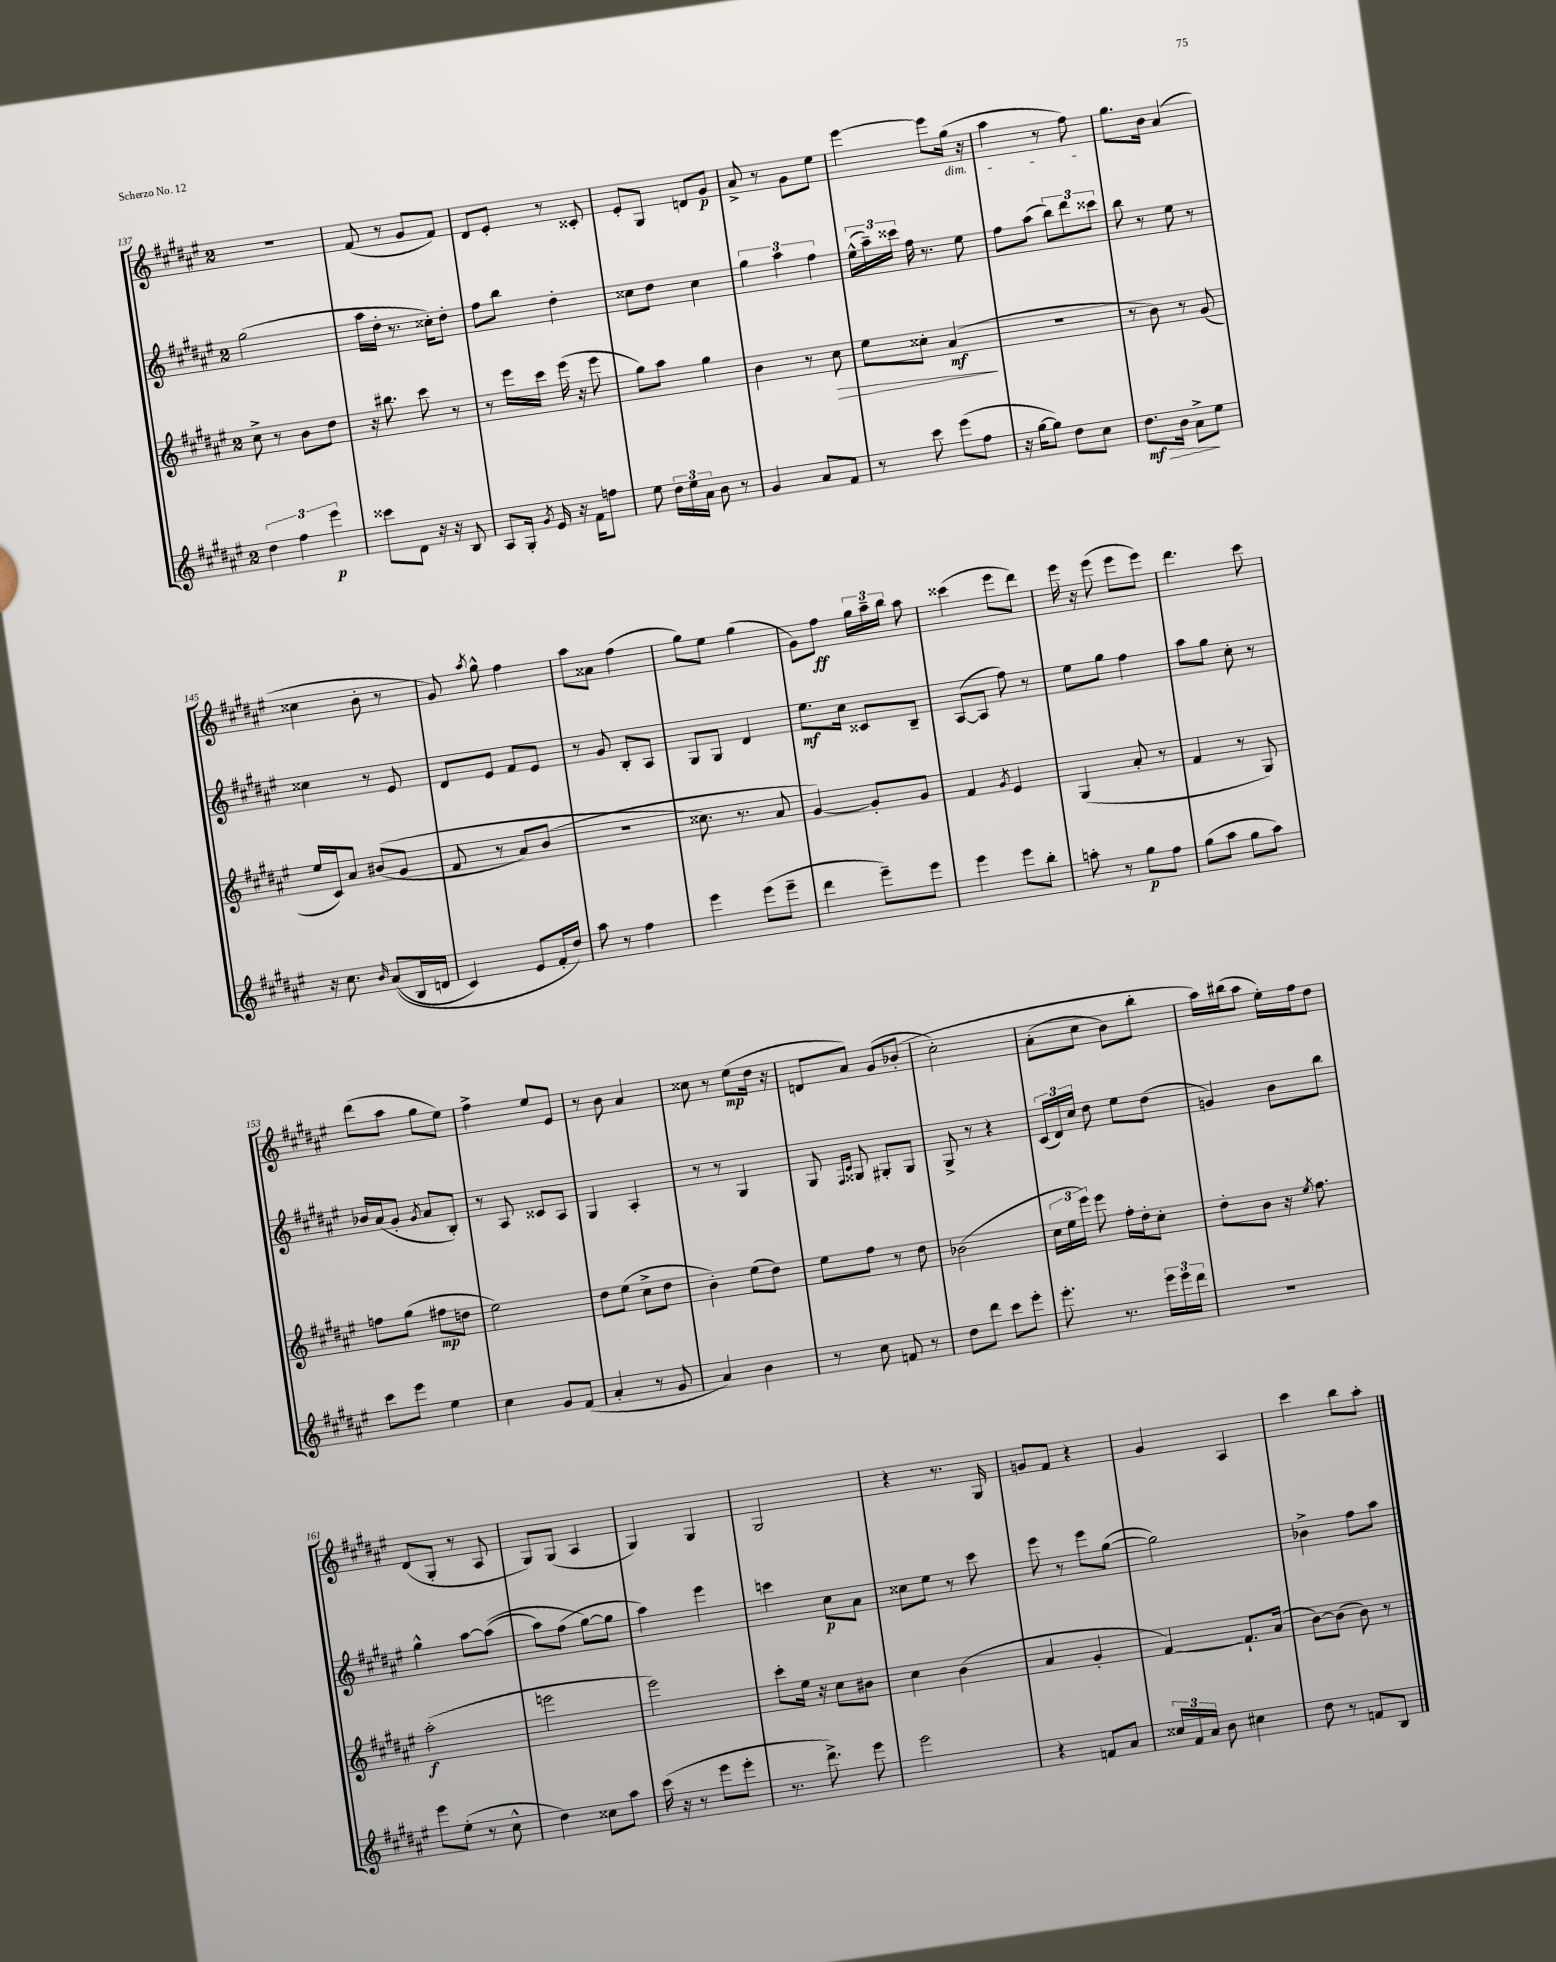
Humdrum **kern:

**kern	**dynam	**kern	**dynam	**kern	**dynam	**kern	**dynam
*part4	*part4	*part3	*part3	*part2	*part2	*part1	*part1
*staff4	*staff4	*staff3	*staff3	*staff2	*staff2	*staff1	*staff1
*clefG2	*	*clefG2	*	*clefG2	*	*clefG2	*
*k[f#c#g#d#a#e#]	*	*k[f#c#g#d#a#e#]	*	*k[f#c#g#d#a#e#]	*	*k[f#c#g#d#a#e#]	*
*M2/4	*	*M2/4	*	*M2/4	*	*M2/4	*
=137	=137	=137	=137	=137	=137	=137	=137
6dd#\	.	8cc#^\	.	(2gg#\	.	2r	.
.	.	8r	.	.	.	.	.
6ff#\	.	.	.	.	.	.	.
.	.	8b\L	.	.	.	.	.
6eee#\	p	.	.	.	.	.	.
.	.	8dd#\J	.	.	.	.	.
=138	=138	=138	=138	=138	=138	=138	=138
8ccc##X\L	.	16r	.	16aa#\LL	.	(8f#/	.
.	.	8.bb#X\	.	16dd#'\JJ	.	.	.
8d#\J	.	.	.	8.r	.	8r	.
16r	.	8ccc#\	.	.	.	8g#/L	.
16r	.	.	.	16cc##X'\KL)	.	.	.
8B/	.	8r	.	8dd#'\J	.	8f#/J)	.
=139	=139	=139	=139	=139	=139	=139	=139
8A#/L	.	8r	.	8ff#\L	.	8d#/L	.
16G#'/Jk	.	16eee#\LL	.	8bb\J	.	8e#'/J	.
8qg#/	.	.	.	.	.	.	.
16e#/	.	16ccc#\JJ	.	.	.	.	.
16r	.	(16eee#\	.	4dd#'\	.	8r	.
16f#\KL	.	16r	.	.	.	.	.
8ffn\J	.	8eee#\	.	.	.	8c##X'/	.
=140	=140	=140	=140	=140	=140	=140	=140
8ee#\	.	8gg#\L)	.	8cc##X\L	.	8e#'/L	.
24dd#\LL	.	8aa#\J	.	8dd#\J	.	8G#/J	.
24ee#\	.	.	.	.	.	.	.
24a#\JJ	.	.	.	.	.	.	.
8b\	.	4gg#\	.	4cc##\	.	8dn/L	.
8r	.	.	.	.	.	8g#/J	p
=141	=141	=141	=141	=141	=141	=141	=141
4g#/	.	4b\	.	6gg#\	.	8a#^/	.
.	.	.	.	.	.	8r	.
.	.	.	.	6aa#\	.	.	.
8a#/L	.	8r	.	.	.	8g#\L	.
.	.	.	.	6ff#\	.	.	.
!	!	!	!LO:HP:b	!	!	!	!
8f#/J	.	8cc#\	>	.	.	8ee#\J	.
=142	=142	=142	=142	=142	=142	=142	=142
8r	.	8ee#\L	.	(24ee#^^\LL	.	[4eee#\	.
.	.	.	.	24aa#~\)	.	.	.
.	.	.	.	24ccc##X\JJ	.	.	.
8ccc#\	.	8cc##X'\J	.	16ff#\	.	.	.
.	.	.	.	8.r	.	.	.
(8eee#\L	.	(4a#/	mf	.	.	8eee#\L]	.
!	!	!	!	!	!	!LO:TX:b:i:t=dim.	!
8ff#\J	.	.	.	8ee#\	.	(16gg#\Jk	.
.	.	.	.	.	.	16r	.
.	.	.	]	.	.	.	.
=143	=143	=143	=143	=143	=143	=143	=143
16r	.	2r	.	8ff#\L	.	4aa#\	.
[16gg#\KL	.	.	.	.	.	.	.
8gg#\J])	.	.	.	(8aa#\J	.	.	.
8dd#\L	.	.	.	12bb\L)	.	8r	.
.	.	.	.	12ddd#\	.	.	.
8cc#\J	.	.	.	.	.	8ff#\)	.
.	.	.	.	12ccc##X\J	.	.	.
=144	=144	=144	=144	=144	=144	=144	=144
!	!LO:HP:b	!	!	!	!	!	!
8.dd#\L	> mf	8r	.	8bb\	.	8.gg#\L	.
.	.	8b\)	.	8r	.	.	.
16b\Jk	.	.	.	.	.	16b\Jk	.
8a#^\L	.	8r	.	8ee#\	.	(4a#/	.
8ee#\J	]	(8g#/	.	8r	.	.	.
!!LO:LB:g=z
=145	=145	=145	=145	=145	=145	=145	=145
16r	.	16ee#/LL	.	4cc##X\	.	4cc##X\	.
8.cc#\	.	16c#/J)	.	.	.	.	.
.	.	8a#/J	.	.	.	.	.
16qqb/	.	.	.	.	.	.	.
((8a#/L	.	((8b#X/L	.	8r	.	8b'\	.
16B/L	.	8g#/J	.	8e#/	.	8r	.
16dn/JJ	.	.	.	.	.	.	.
=146	=146	=146	=146	=146	=146	=146	=146
4c#/)	.	8f#/	.	8d#/L	.	8g#/)	.
.	.	.	.	.	.	8qaa#/	.
.	.	8r	.	8e#/J	.	8gg#^^\	.
8e#/L	.	8a#/L)	.	8f#/L	.	4ff#\	.
16f#'/L	.	(8b/J	.	8e#/J	.	.	.
16dd#/JJ)	.	.	.	.	.	.	.
=147	=147	=147	=147	=147	=147	=147	=147
8aa#\	.	2r	.	8r	.	8aa#\L	.
8r	.	.	.	8g#/	.	8a##X\J	.
4ff#\	.	.	.	8B'/L	.	(4ff#\	.
.	.	.	.	8A#/J	.	.	.
=148	=148	=148	=148	=148	=148	=148	=148
4eee#\	.	8.cc##X\)	.	8G#/L	.	8gg#\L)	.
.	.	.	.	8G#/J	.	8ee#\J	.
.	.	8.r	.	.	.	.	.
(8eee#\L	.	.	.	4d#/	.	(4gg#\	.
8eee#~\J	.	8a#/	.	.	.	.	.
=149	=149	=149	=149	=149	=149	=149	=149
4ddd#\	.	[4g#/)	.	8.ee#\L	mf	8g#\L)	.
.	.	.	.	.	.	8ff#\J	ff
.	.	.	.	16cc#\Jk	.	.	.
8eee#~\L)	.	8g#'/L]	.	8c##X/L	.	24gg#\LL	.
.	.	.	.	.	.	24aa#~\	.
.	.	.	.	.	.	24bb\JJ	.
8eee#\J	.	8g#/J	.	8B~/J	.	8aa#\	.
=150	=150	=150	=150	=150	=150	=150	=150
4eee#\	.	4f#/	.	([8A#/L	.	(4ccc##X\	.
.	.	.	.	8A#/J]	.	.	.
.	.	8qg#/	.	.	.	.	.
8eee#\L	.	4e#/	.	8ff#\)	.	8eee#\L	.
8bb'\J	.	.	.	8r	.	8ddd#\J)	.
=151	=151	=151	=151	=151	=151	=151	=151
8aan'\	.	(4G#/	.	8ee#\L	.	16eee#\	.
.	.	.	.	.	.	16r	.
8r	.	.	.	8gg#\J	.	(8eee#\	.
8gg#\L	p	8a#'/	.	4ff#\	.	8eee#\L	.
8ff#\J	.	8r	.	.	.	8eee#\J)	.
=152	=152	=152	=152	=152	=152	=152	=152
(8gg#\L	.	4f#/	.	8aa#\L	.	4.ddd#\	.
8aa#\J	.	.	.	8gg#\J	.	.	.
8gg#\L	.	8r	.	8cc#'\	.	.	.
8aa#\J)	.	8G#/)	.	8r	.	8ccc#\	.
!!LO:LB:g=z
=153	=153	=153	=153	=153	=153	=153	=153
8ccc#\L	.	8ffn\L	.	16b-X/LL	.	(8ddd#\L	.
.	.	.	.	(16a#/J	.	.	.
8eee#\J	.	(8gg#\J	.	8g#'/J	.	8aa#\J	.
.	.	.	.	8qg#/	.	.	.
4ee#\	.	8ff#X\L	mp	8a#/L	.	8gg#\L	.
.	.	8ddn\J	.	8B'/J)	.	8ee#\J)	.
=154	=154	=154	=154	=154	=154	=154	=154
4cc#\	.	2ee#\)	.	8r	.	4ff#^\	.
.	.	.	.	8A#/	.	.	.
8g#/L	.	.	.	8c##X/L	.	8ee#/L	.
(8f#/J	.	.	.	8A#/J	.	8e#/J	.
=155	=155	=155	=155	=155	=155	=155	=155
4a#'/	.	8dd#\L	.	4G#/	.	8r	.
.	.	(8ee#\J	.	.	.	8b\	.
8r	.	8cc#^\L	.	4A#'/	.	4a#/	.
8g#/	.	8dd#\J	.	.	.	.	.
=156	=156	=156	=156	=156	=156	=156	=156
4a#/)	.	4b'\)	.	8r	.	8cc##X\	.
.	.	.	.	8r	.	8r	.
4b\	.	(8ee#\L	.	4G#/	.	(8ee#\L	mp
.	.	8dd#\J)	.	.	.	16dd#\Jk	.
.	.	.	.	.	.	16r	.
=157	=157	=157	=157	=157	=157	=157	=157
8r	.	8ee#\L	.	8G#/	.	8dn/L	.
.	.	.	.	16qqF#/LL	.	.	.
.	.	.	.	16qqc#/JJ	.	.	.
8cc#\	.	8ff#\J	.	8G##X/	.	8a#/J)	.
8fn/	.	8r	.	8G#X'/L	.	(8g#/L	.
8r	.	8dd#\	.	8G#/J	.	(8b-X'/J	.
=158	=158	=158	=158	=158	=158	=158	=158
8dd#\L	.	(2b-X\	.	8G#^/	.	2cc#'\)	.
8ddd#\J	.	.	.	8r	.	.	.
8ccc#\L	.	.	.	4r	.	.	.
8eee#'\J	.	.	.	.	.	.	.
=159	=159	=159	=159	=159	=159	=159	=159
8.eee#'\	.	24cc#\LL	.	(24c#/LL	.	(8a#'\L	.
.	.	24ee#\	.	24d#/)	.	.	.
.	.	24eee#\JJ)	.	24cc#/JJ	.	.	.
.	.	8eee#\	.	8dd#\	.	8cc#\J	.
8.r	.	.	.	.	.	.	.
.	.	16ff#'\LL	.	8ee#\L	.	8b\L)	.
.	.	16dd#'\J	.	.	.	.	.
24eee#\LL	.	8cc#'\J	.	(8dd#\J	.	8bb'\J	.
24eee#\	.	.	.	.	.	.	.
24ddd#\JJ	.	.	.	.	.	.	.
=160	=160	=160	=160	=160	=160	=160	=160
2r	.	8dd#'\L	.	4gn/)	.	16aa#\LL)	.
.	.	.	.	.	.	(16bb#X\J	.
.	.	8b\J	.	.	.	8aa#\J	.
.	.	16r	.	8b\L	.	16ee#'\LL)	.
.	.	8qee#/	.	.	.	.	.
.	.	8.ff#\	.	.	.	16ff#\J	.
.	.	.	.	8bb\J	.	8dd#\J	.
!!LO:LB:g=z
=161	=161	=161	=161	=161	=161	=161	=161
8eee#\L	.	(2aa#'\	f	4gg#^^\	.	(8d#/L	.
(8ee#'\J	.	.	.	.	.	8G#'/J	.
8r	.	.	.	[8aa#\L	.	8r	.
8cc#^^\	.	.	.	((8aa#\J]	.	8A#/	.
=162	=162	=162	=162	=162	=162	=162	=162
4dd#\)	.	2eeen\	.	8aa#\L)	.	8G#/L)	.
.	.	.	.	(8ff#\J	.	(8G#/J	.
8cc##X\L	.	.	.	[8gg#\L)	.	4A#/	.
8aa#\J	.	.	.	8gg#\J]	.	.	.
=163	=163	=163	=163	=163	=163	=163	=163
(16ccc#\	.	2eee#\)	.	4aa#\)	.	4G#/)	.
16r	.	.	.	.	.	.	.
8r	.	.	.	.	.	.	.
8eee#\L	.	.	.	4eee#\	.	4G#/	.
8eee#'\J	.	.	.	.	.	.	.
=164	=164	=164	=164	=164	=164	=164	=164
8.r	.	8ccc#'\L	.	4cccn\	.	2G#/	.
.	.	16ee#\Jk	.	.	.	.	.
8.ddd#^\)	.	16r	.	.	.	.	.
.	.	8cc#\L	.	8cc#\L	p	.	.
8eee#\	.	8b#X\J	.	8a#\J	.	.	.
=165	=165	=165	=165	=165	=165	=165	=165
2eee#\	.	4cc#\	.	8cc##X\L	.	4r	.
.	.	.	.	8ee#\J	.	.	.
.	.	(4b\	.	8r	.	8.r	.
.	.	.	.	8ccc#\	.	.	.
.	.	.	.	.	.	16G#/	.
=166	=166	=166	=166	=166	=166	=166	=166
4r	.	4a#/	.	8eee#\	.	8gn/L	.
.	.	.	.	8r	.	8f#/J	.
8fn/L	.	4g#'/	.	8eee#\L	.	4r	.
8a#/J	.	.	.	([8gg#\J	.	.	.
=167	=167	=167	=167	=167	=167	=167	=167
24cc##X/LL	.	[4f#/)	.	2gg#\])	.	4g#/	.
24f#/	.	.	.	.	.	.	.
24a#/JJ	.	.	.	.	.	.	.
8b\	.	.	.	.	.	.	.
4cc#X\	.	8.f#`/L]	.	.	.	4A#/	.
.	.	(16a#/Jk	.	.	.	.	.
=168	=168	=168	=168	=168	=168	=168	=168
8dd#\	.	[8b\L)	.	4b-X^\	.	4ccc#\	.
8r	.	(8b\J]	.	.	.	.	.
8fn/L	.	8b\)	.	8ff#\L	.	8bb\L	.
8B/J	.	8r	.	8aa#\J	.	8aa#'\J	.
==	==	==	==	==	==	==	==
*-	*-	*-	*-	*-	*-	*-	*-
